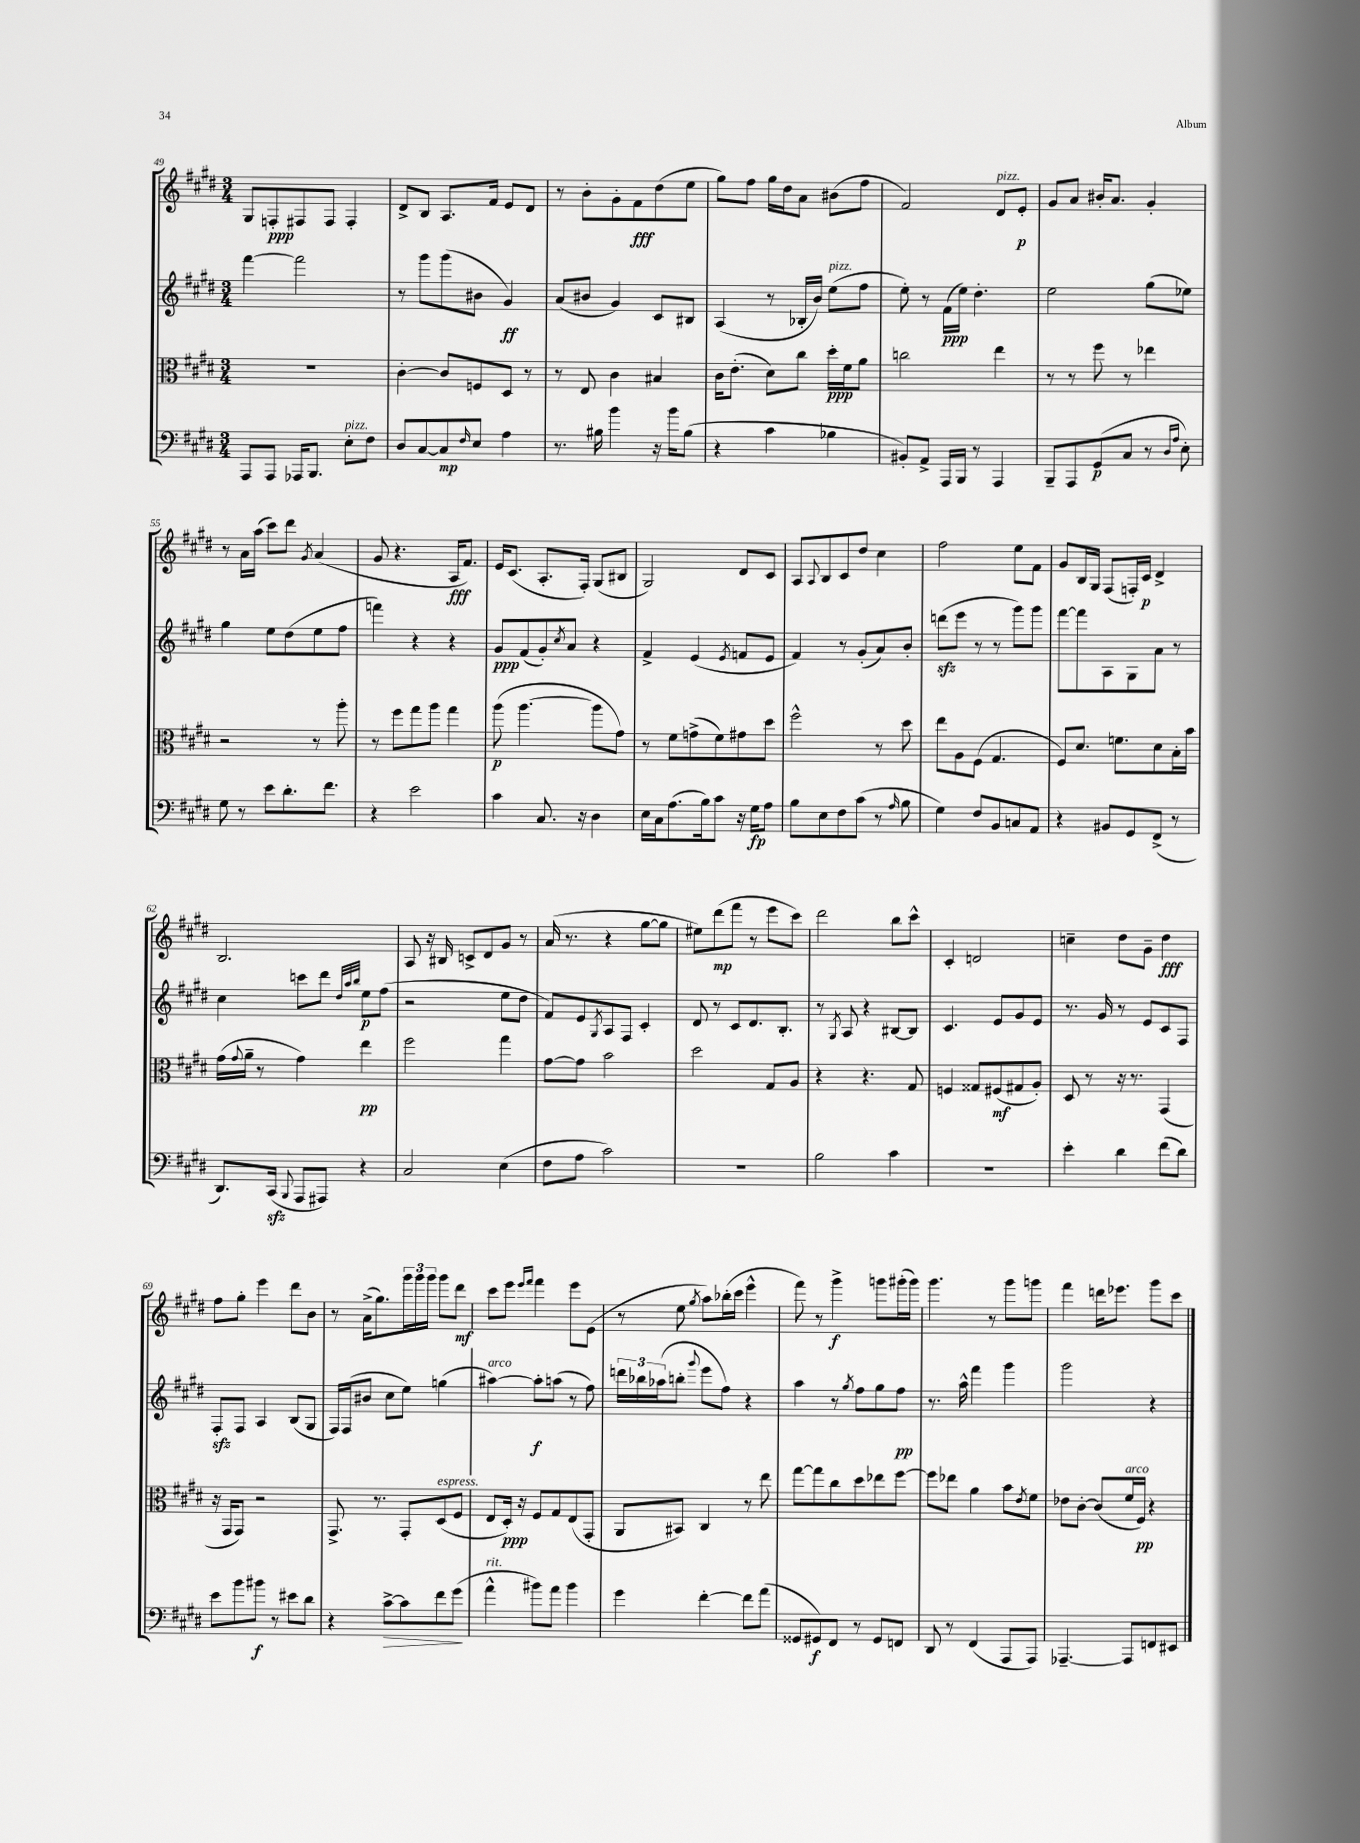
<<
\new StaffGroup <<
\new Staff = "s0" {
    \clef treble \key e \major \numericTimeSignature \time 3/4
    gis8 f8-.\ppp fis8 fis8 fis4-. |
    dis'8-> b8 a8. fis'16 e'8 dis'8 |
    r8 b'8-. gis'8-. fis'8\fff dis''8( e''8 |
    gis''8) fis''8 gis''16 dis''16 a'8 bis'8( fis''8 |
    fis'2) dis'8^\markup { \italic "pizz." } e'8-.\p |
    gis'8 a'8 bis'16-. a'8. gis'4-. |
    r8 a'16 a''16( cis'''8) dis'''8 \acciaccatura { gis'8 } a'4( |
    gis'8 r4. a16\fff fis'8.) |
    e'16 cis'8.( a8.-. fis16-.) gis8( bis8 |
    gis2) dis'8 cis'8 |
    a8 \appoggiatura { a8 } b8 cis'8 dis''8 cis''4 |
    fis''2 e''8 fis'8 |
    gis'8 b16 gis16 fis8( f16-.) cis'16\p dis'4-> |
    b2. |
    a8 r16 bis16 c'8-> dis'8 gis'8 r8 |
    a'16( r8. r4 gis''8~ gis''8 |
    eis''8) dis'''8\mp( fis'''8 r8 e'''8 cis'''8) |
    dis'''2 b''8 cis'''8-^ |
    cis'4-. d'2 |
    c''4-- dis''8 gis'8-- dis''4\fff |
    fis''8 gis''8-. e'''4 dis'''8 b'8 |
    r8 a'16->( gis''8.) \tuplet 3/2 { gis'''16 gis'''16 gis'''16 } gis'''8 dis'''8\mf |
    cis'''8 e'''8 \grace { e'''16 fis'''16 } fis'''4 e'''8 e'8( |
    r8 e''8 \acciaccatura { gis''8 } a''8) bes''16-.( cis'''16 e'''4-^ |
    fis'''8) r8 gis'''4->\f g'''8 gis'''16-.( gis'''16) |
    gis'''4. r8 gis'''8 g'''8 |
    fis'''4 d'''16 ees'''8. gis'''8 cis'''8 \bar "|." |
}
\new Staff = "s1" {
    \clef treble \key e \major \numericTimeSignature \time 3/4
    fis'''4~ fis'''2 |
    r8 gis'''8 gis'''8( bis'8 gis'4\ff) |
    a'8( bis'8 gis'4) cis'8 bis8 |
    a4( r8 bes16-. b'16) e''8^\markup { \italic "pizz." }( fis''8 |
    e''8-.) r8 fis'16\ppp( e''16) dis''4.-. |
    e''2 gis''8( ees''8) |
    gis''4 e''8 dis''8( e''8 fis''8 |
    f'''4) r4 r4 |
    gis'8\ppp fis'8( gis'8-.) \acciaccatura { cis''8 } a'8 r4 |
    fis'4-> e'4( \acciaccatura { e'8 } f'8 e'8 |
    fis'4) r8 gis'8-.( a'8) b'8-. |
    d'''8\sfz( e'''8 r8 r8 gis'''8) gis'''8 |
    fis'''8~ fis'''8 a8 gis8 a'8 r8 |
    cis''4 c'''8 dis'''8 \grace { dis''32 a''32 b''32 } e''8\p fis''8( |
    r2 e''8 dis''8 |
    fis'8) e'8 \acciaccatura { gis8 } a8 fis8 cis'4-. |
    dis'8 r8 cis'8 dis'8. b8.-. |
    r8 \acciaccatura { gis8 } a8 r4 bis8~ bis8 |
    cis'4. e'8 gis'8 e'8 |
    r8. gis'16 r8 e'8 cis'8 fis8 |
    fis8-.\sfz fis8 a4 b8( gis8 |
    fis16) fis16( bis'8 cis''8 e''8) g''4( |
    ais''4~^\markup { \italic "arco" }) ais''8-.\f a''8( r8 fis''8) |
    \tuplet 3/2 { d'''16 bes''16 aes''16( } b''8-. \appoggiatura { gis'''8 } e'''8 fis''8) r4 |
    a''4 r8 \acciaccatura { gis''8 } fis''8 gis''8 fis''8\pp |
    r8. a''16-^ fis'''4 gis'''4 |
    gis'''2 r4 \bar "|." |
}
\new Staff = "s2" {
    \clef alto \key e \major \numericTimeSignature \time 3/4
    R2. |
    cis'4~-. cis'8 f8 dis8 r8 |
    r8 e8 cis'4 bis4 |
    cis'16 e'8.-.( dis'8) cis''8 dis''16-.\ppp fis'16 a'8 |
    c''2 e''4 |
    r8 r8 fis''8 r8 ees''4 |
    r2 r8 a''8-. |
    r8 fis''8 gis''8 a''8 gis''4 |
    a''8\p( a''4.~ a''8 gis'8) |
    r8 fis'8 g'8->( fis'8) gis'8 dis''8 |
    fis''2-^ r8 dis''8 |
    e''8 a8 fis8( gis4. |
    fis8) dis'8. f'8. dis'8 b16-. b'16 |
    gis'16( \appoggiatura { gis'8 } a'16-- r8 gis'4) e''4\pp |
    fis''2 gis''4 |
    gis'8~ gis'8 b'2 |
    dis''2 gis8 a8 |
    r4 r4. gis8 |
    f4 gisis8 fis8\mf( gis8 a8-.) |
    dis8 r8 r16 r8. gis,4( |
    r16 gis,16 gis,8) r2 |
    gis,8.-> r8. gis,8-. dis8^\markup { \italic "espress." }( fis8 |
    e8 dis16-.\ppp) r16 fis8 gis8 e8( gis,8-. |
    a,8 bis,8) cis4 r8 e''8 |
    gis''8~ gis''8 cis''8 dis''8 ees''8 fis''8~ |
    fis''8 ees''8 a'4 b'8 \acciaccatura { e'8 } fis'8 |
    ees'8 cis'8~-. cis'8( fis'16^\markup { \italic "arco" } fis16\pp) r4 \bar "|." |
}
\new Staff = "s3" {
    \clef bass \key e \major \numericTimeSignature \time 3/4
    a,,8 a,,8 aes,,16 b,,8. e8-.^\markup { \italic "pizz." } fis8 |
    dis8 cis8~ cis8\mp \grace { fis16 } e8 a4 |
    r8. bis16 b'4 r16 b'16 bis8( |
    r4 cis'4 bes4 |
    bis,8-.) a,8-> a,,16 b,,16 r8 a,,4 |
    b,,8-- a,,8 gis,8\p( cis8 r8 \grace { dis16 a16 } e8-.) |
    gis8 r8 e'8 dis'8.-. fis'8. |
    r4 e'2 |
    cis'4 cis8. r16 dis4 |
    e16 cis16 a8.( b16) cis'8 r16 gis16\fp a8 |
    b8 e8 fis8 cis'8( r8 \grace { a16 } b8 |
    gis4) fis8 b,8 c8 a,8 |
    r4 bis,8 gis,8 fis,8->( r8 |
    dis,8.) cis,16\sfz( \appoggiatura { b,,8 } a,,8 ais,,8) r4 |
    cis2 e4( |
    fis8 a8 cis'2) |
    R2. |
    b2 cis'4 |
    R2. |
    e'4-. dis'4 fis'8( dis'8) |
    e'8 b'8 bis'8\f r8 eis'8 dis'8 |
    r4 cis'8~->\> cis'8 fis'8 gis'8\!( |
    a'4-^^\markup { \italic "rit." } bis'8) a'8 bis'4 |
    gis'4 fis'4~-. fis'8 a'8( |
    gisis,8 gis,8\f) fis,8 r8 gis,8 f,8 |
    dis,8 r8 fis,4( a,,8 a,,8) |
    aes,,4.~-- aes,,8 f,8 eis,8 \bar "|." |
}
>>
>>
\layout { \context { \Score currentBarNumber = #49 } }
